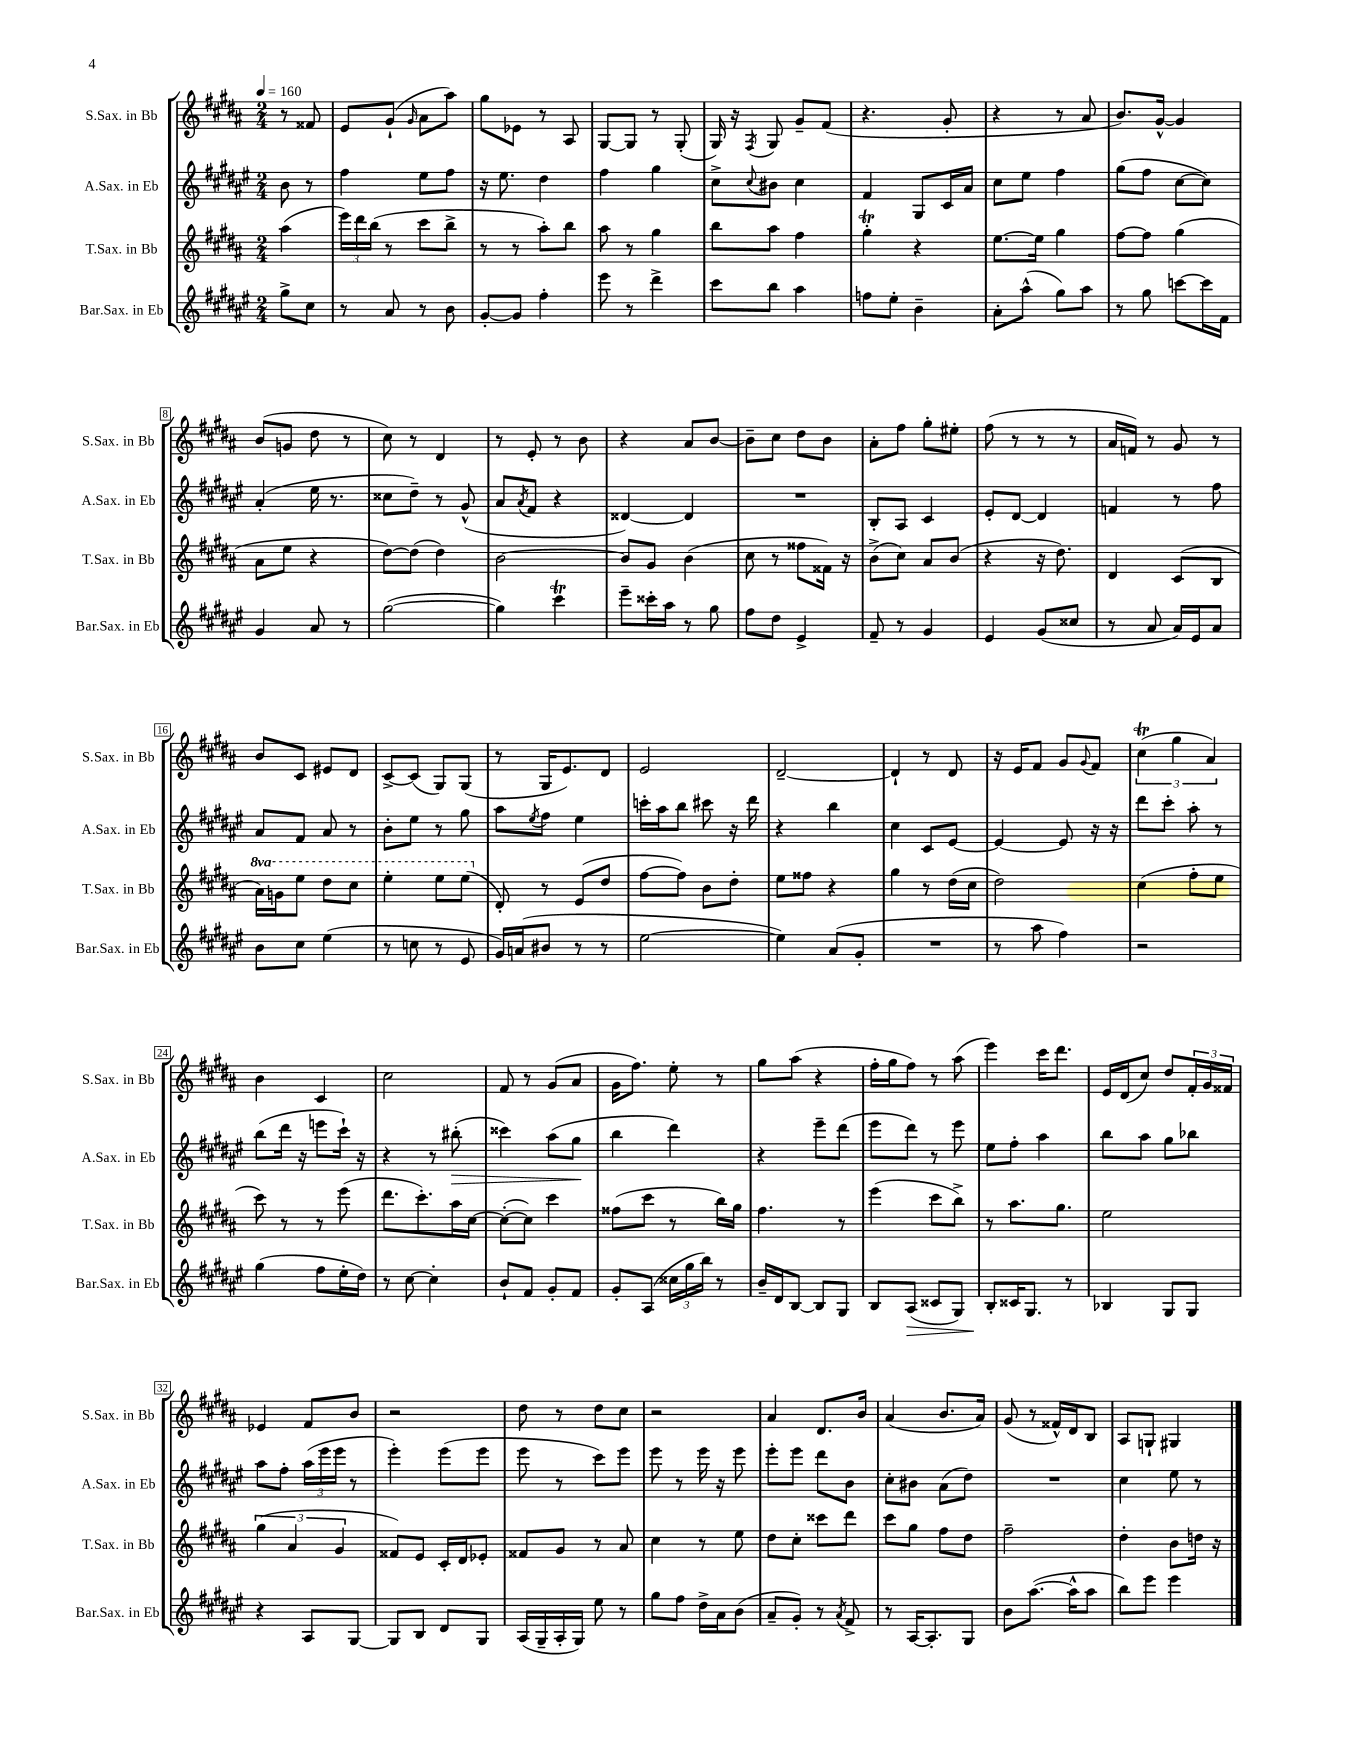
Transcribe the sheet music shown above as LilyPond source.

<<
\new StaffGroup <<
\new Staff = "s0" \with { instrumentName = "S.Sax. in Bb" shortInstrumentName = "S.Sax. in Bb" } {
    \clef treble \key b \major \numericTimeSignature \time 2/4 \partial 4 \tempo 4 = 160
    r8 fisis'8 |
    e'8 gis'8-!( \grace { gis'16 } ais'8 ais''8) |
    gis''8 ees'8 r8 ais8 |
    gis8~ gis8 r8 gis8-.( |
    gis16) r16 \acciaccatura { fis8 } gis8 gis'8-- fis'8( |
    r4. gis'8-. |
    r4 r8 ais'8 |
    b'8.) gis'16~-^ gis'4 |
    b'8( g'8 dis''8 r8 |
    cis''8) r8 dis'4 |
    r8 e'8-. r8 b'8 |
    r4 ais'8 b'8~ |
    b'8-- cis''8 dis''8 b'8 |
    ais'8-. fis''8 gis''8-. eis''8-. |
    fis''8( r8 r8 r8 |
    ais'16 f'16) r8 gis'8 r8 |
    b'8 cis'8 eis'8 dis'8 |
    cis'8~-> cis'8( gis8) gis8( |
    r8 gis16 e'8.) dis'8 |
    e'2 |
    dis'2~-- |
    dis'4-! r8 dis'8 |
    r16 e'16 fis'8 gis'8 \appoggiatura { gis'8 } fis'8 |
    \tuplet 3/2 { cis''4\trill( gis''4 ais'4) } |
    b'4 cis'4 |
    cis''2 |
    fis'8 r8 gis'8( ais'8 |
    gis'16 fis''8.) e''8-. r8 |
    gis''8 ais''8( r4 |
    fis''16-. gis''16 fis''8) r8 ais''8( |
    e'''4) cis'''16 dis'''8. |
    e'16 dis'16( cis''8) dis''8 \tuplet 3/2 { fis'16-. gis'16 fisis'16 } |
    ees'4 fis'8 b'8 |
    r2 |
    dis''8 r8 dis''8 cis''8 |
    r2 |
    ais'4 dis'8. b'16 |
    ais'4( b'8. ais'16) |
    gis'8( r8 fisis'16-^) dis'16 b8 |
    ais8 g8-! gis4 \bar "|." |
}
\new Staff = "s1" \with { instrumentName = "A.Sax. in Eb" shortInstrumentName = "A.Sax. in Eb" } {
    \clef treble \key fis \major \numericTimeSignature \time 2/4 \partial 4
    b'8 r8 |
    fis''4 eis''8 fis''8 |
    r16 eis''8. dis''4 |
    fis''4 gis''4 |
    cis''8-> \appoggiatura { cis''8 } bis'8 cis''4 |
    fis'4 gis8 cis'16 ais'16 |
    cis''8 eis''8 fis''4 |
    gis''8( fis''8 cis''8~ cis''8) |
    ais'4-.( eis''16 r8. |
    cisis''8 dis''8--) r8 gis'8-^( |
    ais'8 \acciaccatura { ais'8 } fis'8 r4 |
    disis'4~) disis'4 |
    R2 |
    b8-. ais8 cis'4 |
    eis'8-. dis'8~ dis'4 |
    f'4 r8 fis''8 |
    ais'8 fis'8 ais'8 r8 |
    b'8-. eis''8 r8 gis''8 |
    ais''8 \acciaccatura { eis''8 } fis''8 eis''4 |
    c'''16-. ais''16 b''8 cis'''8 r16 dis'''16 |
    r4 b''4 |
    cis''4 cis'8 eis'8~ |
    eis'4~ eis'8 r16 r16 |
    dis'''8 cis'''8-. ais''8-. r8 |
    b''8( dis'''16 r16 e'''8 cis'''16-!) r16 |
    r4 r8 bis''8-.\>( |
    cisis'''4) ais''8( gis''8\! |
    b''4 dis'''4) |
    r4 eis'''8-- dis'''8( |
    eis'''8 dis'''8) r8 eis'''8 |
    eis''8 fis''8-. ais''4 |
    b''8 ais''8 gis''8 bes''8 |
    ais''8 fis''8-. \tuplet 3/2 { ais''16( eis'''16 eis'''16 } r8 |
    eis'''4-.) eis'''8( eis'''8 |
    eis'''8 r8 cis'''8) eis'''8 |
    eis'''8 r8 eis'''16 r16 eis'''8 |
    eis'''8-. eis'''8 dis'''8 b'8 |
    cis''8-. bis'8 ais'8( dis''8) |
    R2 |
    cis''4 eis''8 r8 \bar "|." |
}
\new Staff = "s2" \with { instrumentName = "T.Sax. in Bb" shortInstrumentName = "T.Sax. in Bb" } {
    \clef treble \key b \major \numericTimeSignature \time 2/4 \set Staff.ottavationMarkups = #ottavation-simple-ordinals \partial 4
    ais''4( |
    \tuplet 3/2 { e'''16) dis'''16 b''16( } r8 cis'''8 b''8-> |
    r8 r8 ais''8-.) b''8 |
    ais''8 r8 gis''4 |
    b''8 ais''8 fis''4 |
    gis''4-.\trill r4 |
    e''8.~ e''16 gis''4 |
    fis''8~ fis''8 gis''4( |
    ais'8 e''8 r4 |
    dis''8~) dis''8( dis''4) |
    b'2~ |
    b'8 gis'8 b'4( |
    cis''8 r8 fisis''8 fisis'16) r16 |
    b'8->( cis''8) ais'8 b'8( |
    r4 r16 dis''8.) |
    dis'4 cis'8( b8 |
    \ottava #1 ais''16) g''16 e'''8 dis'''8 cis'''8 |
    e'''4-. e'''8 e'''8( \ottava #0 |
    dis'8-.) r8 e'8( dis''8 |
    fis''8~ fis''8) b'8 dis''8-. |
    e''8 fisis''8 r4 |
    gis''4 r8 dis''16( cis''16 |
    dis''2) |
    cis''4( fis''8-. e''8 |
    cis'''8) r8 r8 e'''8( |
    dis'''8. cis'''8.-.) ais''16 cis''16~ |
    cis''8~-.( cis''8) cis'''4 |
    fisis''8( cis'''8 r8 b''16) gis''16 |
    fis''4. r8 |
    e'''4( cis'''8 b''8->) |
    r8 ais''8. gis''8. |
    e''2 |
    \tuplet 3/2 { gis''4( ais'4 gis'4 } |
    fisis'8) e'8 cis'16-. dis'16 ees'8-. |
    fisis'8 gis'8 r8 ais'8 |
    cis''4 r8 e''8 |
    dis''8 cis''8-. cisis'''8 dis'''8 |
    cis'''8 gis''8 fis''8 dis''8 |
    fis''2-- |
    dis''4-. b'8 d''16 r16 \bar "|." |
}
\new Staff = "s3" \with { instrumentName = "Bar.Sax. in Eb" shortInstrumentName = "Bar.Sax. in Eb" } {
    \clef treble \key fis \major \numericTimeSignature \time 2/4 \partial 4
    gis''8-> cis''8 |
    r8 ais'8 r8 b'8 |
    gis'8~-. gis'8 fis''4-. |
    eis'''8 r8 dis'''4-> |
    cis'''8 b''8 ais''4 |
    f''8 eis''8-. b'4-- |
    ais'8-. ais''8-^( gis''8) ais''8 |
    r8 gis''8 c'''8~ c'''16 fis'16 |
    gis'4 ais'8 r8 |
    gis''2~( |
    gis''4) cis'''4\trill |
    eis'''8-- cisis'''16-. ais''16 r8 gis''8 |
    fis''8 dis''8 eis'4-> |
    fis'8-- r8 gis'4 |
    eis'4 gis'8( cisis''8 |
    r8 ais'8 ais'16) eis'16 ais'8 |
    b'8 cis''8 eis''4( |
    r8 c''8 r8 eis'8 |
    gis'16) a'16( bis'8 r8 r8 |
    eis''2~ |
    eis''4) ais'8( gis'8-. |
    R2 |
    r8 ais''8 fis''4) |
    r2 |
    gis''4( fis''8 eis''16-. dis''16) |
    r8 cis''8~ cis''4-. |
    b'8-! fis'8 gis'8-. fis'8 |
    gis'8-. ais8( \tuplet 3/2 { cisis''16 gis''16 b''16) } r8 |
    b'16-- dis'16 b8~ b8 gis8 |
    b8 ais8\>( cisis'8 gis8) |
    b8-.\! cisis'16 gis8. r8 |
    bes4 gis8 gis8 |
    r4 ais8 gis8~ |
    gis8 b8 dis'8 gis8 |
    ais16( gis16-- ais16-. gis16) eis''8 r8 |
    gis''8 fis''8 dis''16-> ais'16 b'8( |
    ais'8-- gis'8-.) r8 \acciaccatura { ais'8 } fis'8-> |
    r8 ais16~ ais8.-. gis8 |
    b'8 ais''8.~( ais''16-^ ais''8 |
    b''8) eis'''8 eis'''4 \bar "|." |
}
>>
>>
\layout { \context { \Score \override BarNumber.stencil = #(make-stencil-boxer 0.1 0.3 ly:text-interface::print) } }
